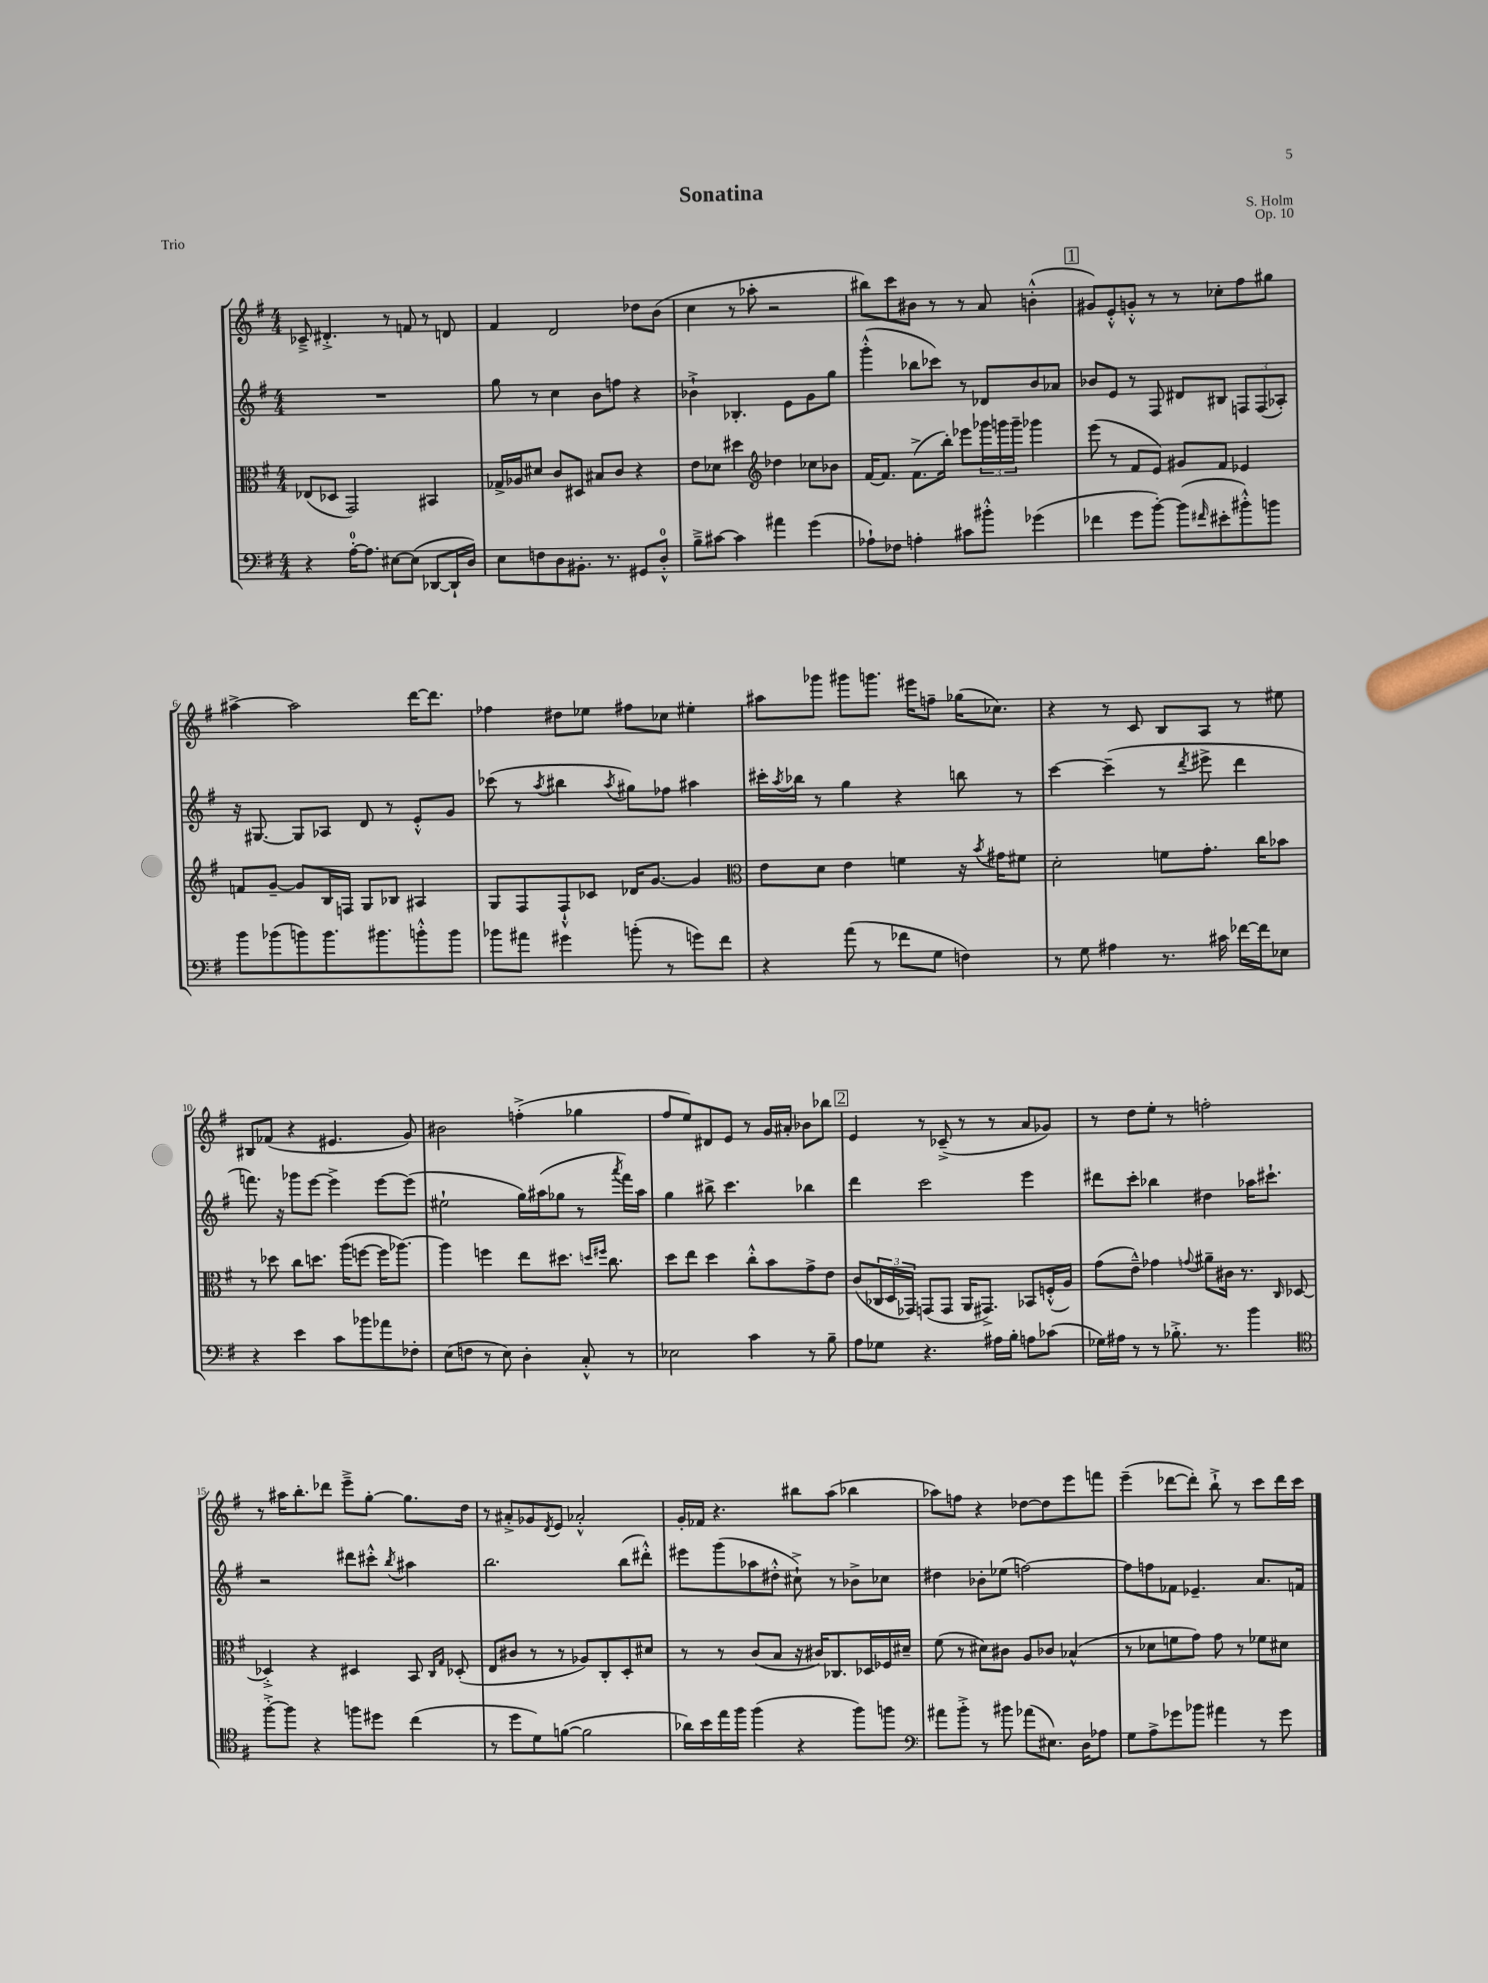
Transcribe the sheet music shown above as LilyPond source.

\header { title = "Sonatina" composer = "S. Holm" opus = "Op. 10" piece = "Trio" }
<<
\new StaffGroup <<
\new Staff = "s0" {
    \clef treble \key g \major \numericTimeSignature \time 4/4
    ces'8---> dis'4.-.-> r8 f'8 r8 d'8 |
    fis'4 d'2 des''8 b'8( |
    c''4 r8 aes''8-. r2 |
    bis''8) c'''8 bis'8 r8 r8 a'8 b'4-.-^( |
    \mark \markup { \box "1" } gis'8) e'8-.-^ g'8-.-^ r8 r8 ces''8-. fis''8 gis''8 |
    ais''4~-> ais''2 d'''16~ d'''8. |
    fes''4 dis''8 ees''8 fis''8 ces''8 eis''4-. |
    ais''8 ges'''8 gis'''8 g'''8. eis'''16 f''8-- ges''16( ces''8.) |
    r4 r8 c'8 b8 a8 r8 eis''8 |
    bis8 fes'8( r4 eis'4. g'8) |
    bis'2 f''4-.->( ges''4 |
    fis''8 e''8) dis'8 e'8 r8 g'16 ais'16-. bes'8 bes''8 |
    \mark \markup { \box "2" } e'4 r8 ces'8--->( r8 r8 a'8 ges'8) |
    r8 d''8 e''8-. r8 f''2-. |
    r8 ais''16 b''8.-. des'''8 e'''8---> g''8~-. g''8. d''16 |
    r8 ais'8-.-> ges'8 \acciaccatura { d'8 } e'8 aes'2-.-^ |
    g'16-. fes'16 r4. bis''8 a''8( bes''4 |
    aes''8) f''8 r4 des''8~ des''8 e'''8 f'''8 |
    e'''4--( des'''8~ des'''8-.) b''8-!-> r8 c'''8 des'''16 c'''16 \bar "|." |
}
\new Staff = "s1" {
    \clef treble \key g \major \numericTimeSignature \time 4/4
    R1 |
    g''8 r8 c''4 b'8 f''8 r4 |
    bes'4-!-> bes4.-. e'8 g'8 g''8 |
    g'''4-.-^( bes''8 ces'''8) r8 des'8 b'8 aes'8 |
    \mark \markup { \box "1" } bes'8 e'8 r8 fis8 dis'8 bis8 \tuplet 3/2 { f8 f8( aes8-.) } |
    r16 gis8.~ gis8 aes8 d'8 r8 e'8-.-^ g'8 |
    ces'''8( r8 \acciaccatura { a''8 } bis''4 \acciaccatura { a''8 } gis''8) fes''8 ais''4 |
    cis'''16-. \acciaccatura { a''8 } bes''16 r8 g''4 r4 b''8 r8 |
    c'''4~ c'''4--( r8 \acciaccatura { d'''8 } eis'''8-> d'''4 |
    f'''8.) r16 ges'''8 e'''8~ e'''4-> e'''8~ e'''8( |
    eis''2-! g''16) ais''16( ges''8 r8 \acciaccatura { a'''8 } fis'''16) ais''16 |
    g''4 bis''8-> c'''4. bes''4 |
    \mark \markup { \box "2" } d'''4 c'''2 e'''4 |
    dis'''8 c'''8-. bes''4 dis''4 aes''16 cis'''8.-! |
    r2 dis'''8 cis'''8-.-^ \acciaccatura { b''8 } ais''4 |
    b''2. b''8( dis'''8-.-^) |
    eis'''8 g'''8( aes''8 dis''8-.-^ cis''8-!->) r8 bes'8-> ces''8 |
    dis''4 bes'8-. ees''8( f''2~) |
    f''8 f''8 fes'8 ees'4.-- a'8. f'16 \bar "|." |
}
\new Staff = "s2" {
    \clef alto \key g \major \numericTimeSignature \time 4/4
    ees8( des8 g,2) bis,4 |
    ges16-> aes16 dis'8 c'8 dis8 bis8 c'8 r4 |
    e'8 des'8 dis''4 \clef treble des''4 ces''8 bes'8 |
    fis'16~ fis'8. fis'8.->( b''16-.) ees'''8 \tuplet 3/2 { ges'''16 g'''16 g'''16-- } ges'''4 |
    \mark \markup { \box "1" } e'''8( r8 fis'8 e'8) gis'8 fis'8 ees'4 |
    f'8 g'8~-- g'8 b16 f16 g8 bes8 ais4 |
    g8 fis8 fis8-!-^ ces'8 des'16 g'8.~ g'4 |
    \clef alto e'8 d'8 e'4 f'4 r16 \acciaccatura { b'8 } gis'16 fis'8 |
    d'2-. f'8 g'8.-. c''16 bes'8 |
    r8 des''8 c''8 d''8. a''16( f''8~ f''16 aes''8.~) |
    aes''4 f''4 e''8 dis''8. \grace { d''16 fis''16 } c''8. |
    d''8 e''8 d''4 c''8-.-^ b'8 g'8-> e'8 |
    \mark \markup { \box "2" } c'8( \tuplet 3/2 { ces16 d16 ges,16) } g,8( g,8 a,16 gis,8.->) bes,8 f16-.-^( a16) |
    g'8( e'8---^) ges'4 \appoggiatura { g'8 } ais'8-- cis'16 r8. \grace { c16 } des8~ |
    des4-.-> r4 dis4 b,8 \grace { c16 g16 } des8-.( |
    e8 cis'8 r8 r8 aes8) c8-. d8-. dis'8 |
    r8 r8 c'8( b8 r16 cis'16) ces8. des16 fes16 dis'16-- |
    fis'8( r8 dis'8) cis'8 a8 ces'8 bes4-^( |
    r8 des'8 f'8 g'8) g'8 r8 fes'8 dis'8 \bar "|." |
}
\new Staff = "s3" {
    \clef bass \key g \major \numericTimeSignature \time 4/4
    r4 a16-0~-. a8. eis8~ eis8( des,8~ des,16-! d16) |
    e8 f8 d8 bis,8.-. r8. gis,8 d8-0-.-^ |
    b8---> cis'8~ cis'4 ais'4 g'4( |
    aes8-!) fes8 a4-. cis'8 bis'8-.-^ ges'4( |
    \mark \markup { \box "1" } fes'4 g'8 b'8~-.) b'8( \grace { fis'16 } eis'8-. bis'8-.-^) b'8 |
    b'8 bes'8( b'8) b'8. bis'8. b'8-.-^ b'8 |
    bes'8 ais'8 gis'4 b'8-.( r8 g'8) fis'8 |
    r4 a'8( r8 fes'8 g8 f4) |
    r8 g8 ais4 r8. cis'16 fes'16~ fes'16 ees8 |
    r4 e'4 c'8 bes'8 aes'8 fes8-. |
    e8( f8 r8 e8) d4-. c8-.-^ r8 |
    ees2 c'4 r8 b8-- |
    \mark \markup { \box "2" } a8 ges8 r4. ais16 b16-. a8 ces'8( |
    ges16) ais16 r8 r8 bes8.-.-> r8. b'4 |
    \clef tenor fis''8~-.-> fis''8 r4 f''8 dis''8 c''4( |
    r8 d''8 d'8) f'8~( f'2 |
    aes'16) b'16 e''16 fis''16 fis''4( r4 fis''8) f''8 |
    \clef bass ais'8 b'8-.-> r8 bis'8 aes'8( eis8.) d16 aes8 |
    g8 a8-> ges'8 bes'8 ais'4 r8 ges'8 \bar "|." |
}
>>
>>
